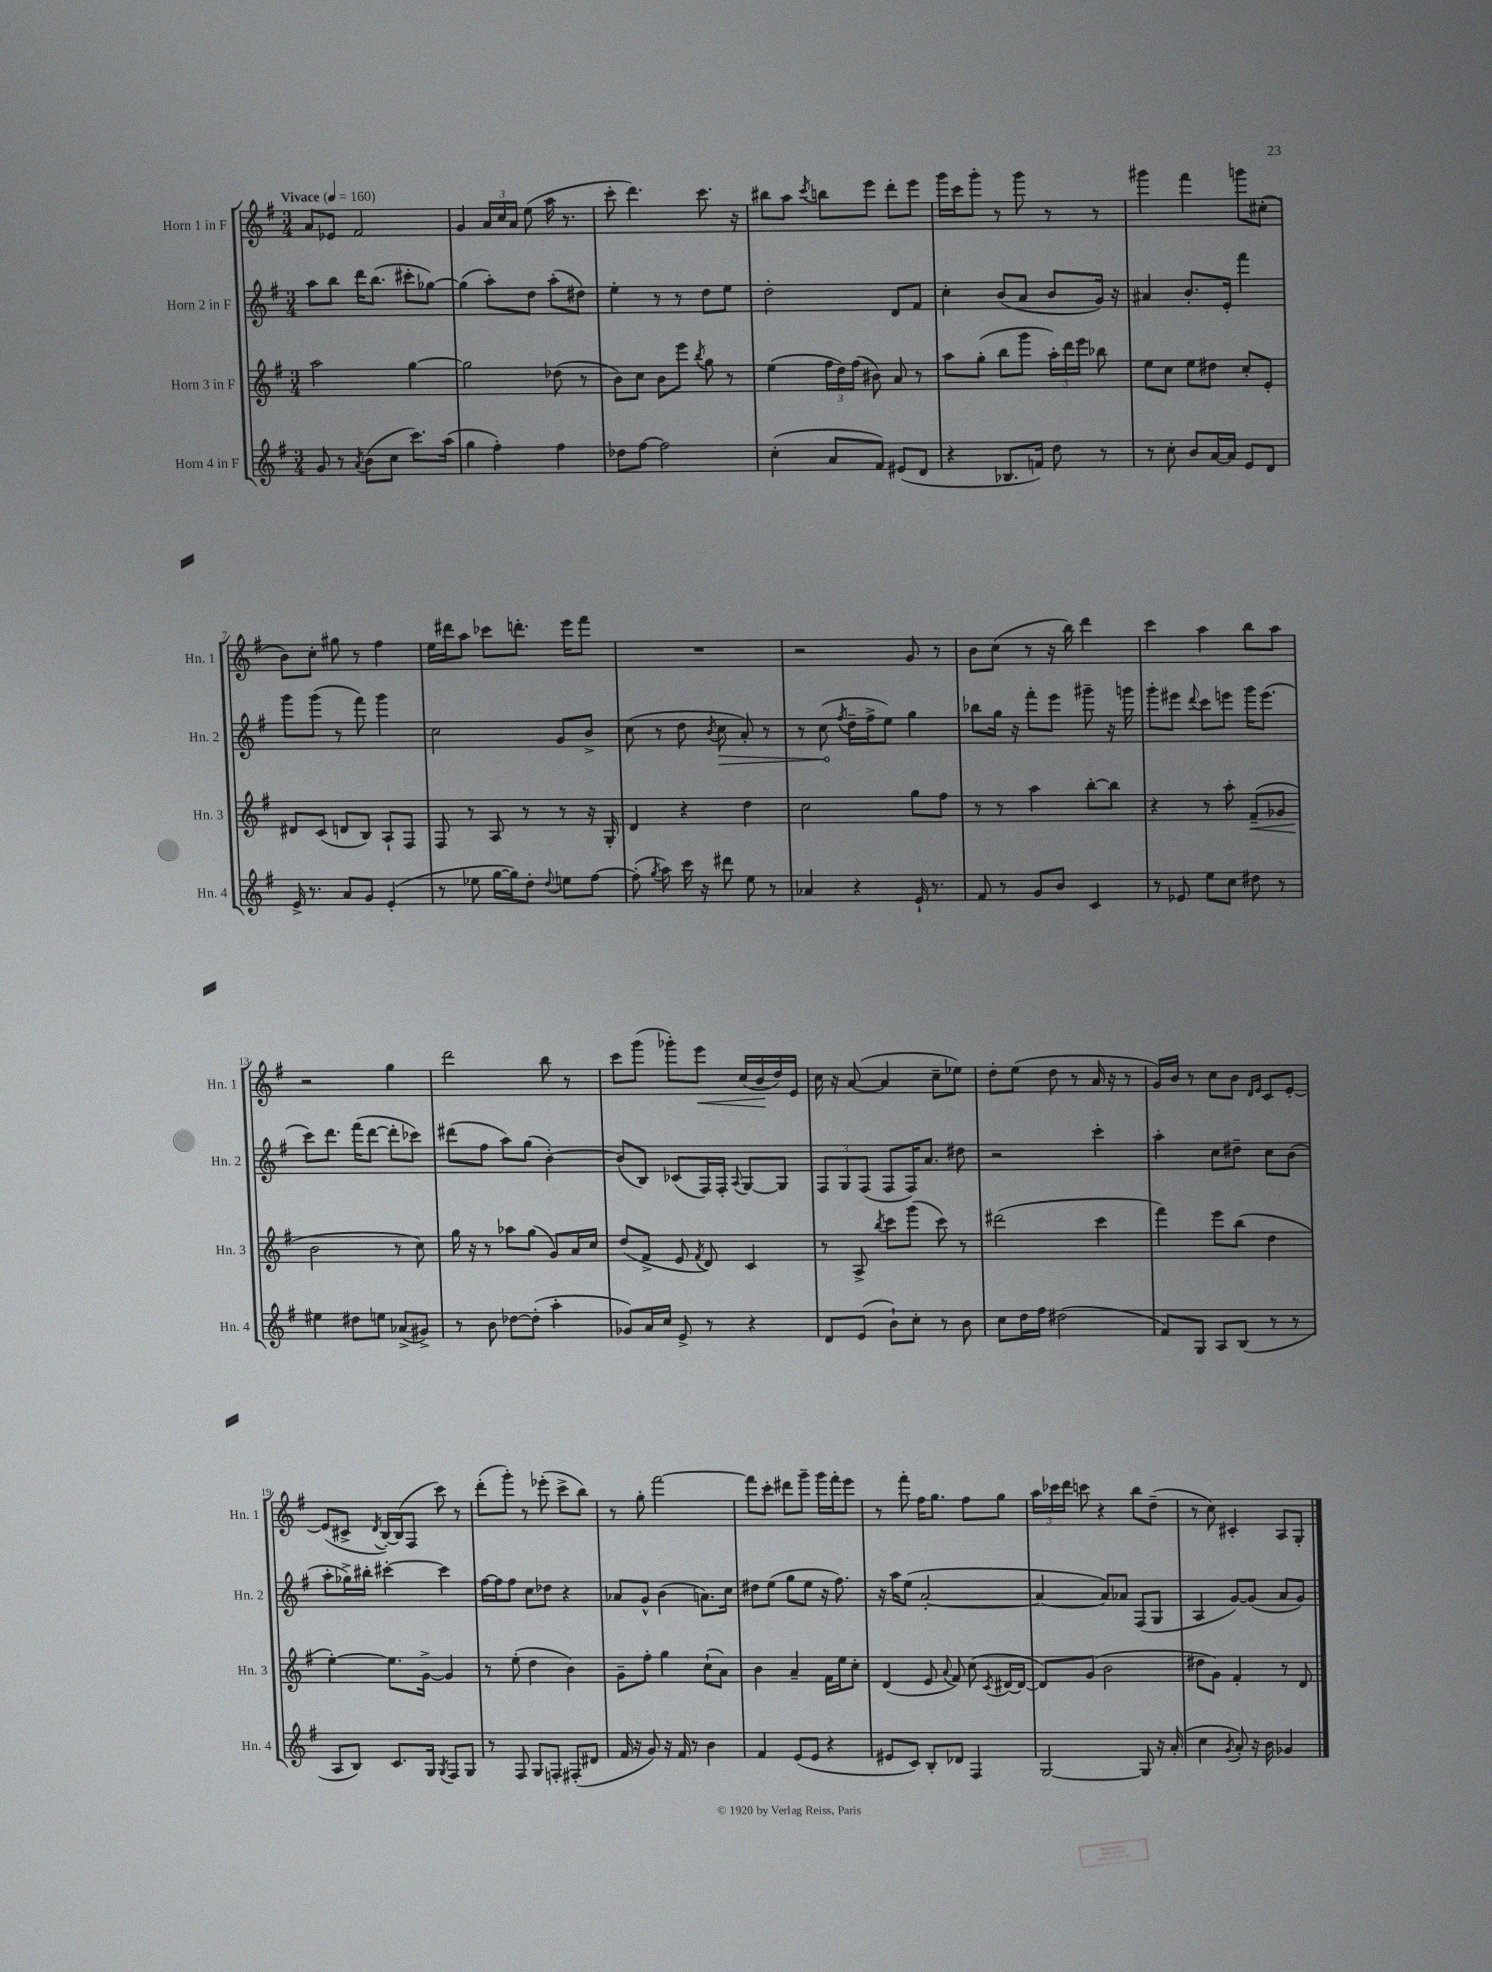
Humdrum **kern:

**kern	**kern	**kern	**kern
*staff4	*staff3	*staff2	*staff1
*clefG2	*clefG2	*clefG2	*clefG2
*k[f#]	*k[f#]	*k[f#]	*k[f#]
*M3/4	*M3/4	*M3/4	*M3/4
*MM160	*MM160	*MM160	*MM160
8g/	2aa\	8aa\L	8a/L
8r	.	8bb\J	8e-/J
8qa/	.	.	.
(8b\L	.	16ddd\LK	2f#/
.	.	(8.bb\J	.
8cc\J	.	.	.
8.ccc\L)	[4gg\	8ccc#'\L	.
.	.	[8gg-\J)	.
(16aa\Jk	.	.	.
=	=	=	=
4gg\	2gg\]	(4gg-\]	4g/
4ff#'\)	.	8aa'\L)	24a/LL
.	.	.	24cc/
.	.	.	24a/JJ
.	.	8dd\J	(8ee\
4ff#\	(8dd-\	(8aa'\L	16aa\
.	.	.	8.r
.	8r	8dd#\J)	.
=	=	=	=
8dd-\L	8b\L)	4ee'\	8ccc'\
[8ff#\J	8cc\J	.	4.ddd\)
2ff#\]	8b\L	8r	.
.	8eee\J	8r	.
.	8qbb/	.	.
.	8gg\	8dd\L	8.ccc\
.	8r	8ee\J	.
.	.	.	16r
=	=	=	=
(4cc'\	(4ee\	2dd'\	8bb#\L
.	.	.	8aa\J
.	.	.	8qccc/
8a/L	24ff#\LL	.	8bb\L
.	24dd\)	.	.
.	(24ff#\JJ	.	.
8f#/J)	8b#\)	.	8eee\J
(8e#/L	8a/	8d/L	8ddd'\L
8d/J	8r	8f#/J	8eee\J
=	=	=	=
4r	8aa\L	4cc'\	16ggg\LL
.	.	.	16ccc\J
.	(8gg'\J	.	8ggg'\J
8.B-/L	8bb\L	(8b/L	8r
.	8ggg\J	8a/J	8ggg\
16f/Jk)	.	.	.
8dd\	24aa'\LL)	8b/L	8r
.	24ddd\	.	.
.	24eee\JJ	.	.
8r	8bb-\	16g/Jk)	8r
.	.	16r	.
=	=	=	=
8r	8ee\L	4a#/	4ggg#\
8cc'\	8cc\J	.	.
8b/L	8ee\L	8.b'/L	4fff#\
[16a/L	8dd#\J	.	.
16a/]JJ	.	16e'/Jk	.
8e/L	8cc'/L	4fff#\	8ggg\L
8d/J	8e'/J	.	(8cc#'\J
=	=	=	=
16e^/	8d#/L	8ggg\L	8b\L)
8.r	.	.	.
.	(8c/J	(8ggg\J	8cc'\J
8a/L	8d/L	8r	8gg#\
8g/J	8B/J)	8fff#\)	8r
(4e'/	8A`/L	4ggg\	4ff#\
.	8F#/J	.	.
=	=	=	=
8r	8F#/	2cc\	16ee\LL
.	.	.	16ddd#\J
8ee-\	8r	.	8aa\J
[16gg\LL	8A/	.	8ccc-\L
16gg\]J)	.	.	.
8dd'\J	8r	.	8.ddd'\J
8qqdd/	.	.	.
8ee\L	8r	8g/L	.
.	.	.	16eee\LK
[8ff#\J	16r	8b^/J	8fff#\J
.	16G'/	.	.
=	=	=	=
(8ff#'\]	4d/	(8cc\	2.r
8qgg/	.	.	.
8aa\)	.	8r	.
16ccc\	4r	8dd\	.
16r	.	.	.
.	.	8qb/	.
8ddd#\	.	8cc\	.
8ee\	4dd\	8a'/)	.
8r	.	8r	.
=	=	=	=
4a-/	2cc\	8r	2r
.	.	(8cc\	.
.	.	8qff#/	.
4r	.	16dd~\LL	.
.	.	16ff#^\J	.
.	.	8ee\J)	.
16e`/	8gg\L	4gg\	8g/
8.r	.	.	.
.	8ff#\J	.	8r
=	=	=	=
8f#/	8r	8bb-\L	8b\L
8r	8r	16gg\Jk	(8cc\J
.	.	16r	.
8g/L	4aa\	8fff#'\L	8r
8b/J	.	8eee\J	16r
.	.	.	16bb\)
4c/	[8bb'\L	8ggg#~\	4ddd\
.	8bb\]J	16r	.
.	.	16ggg\	.
=	=	=	=
8r	4r	8ggg'\L	4ccc\
8e-/	.	8eee#\J	.
.	.	8qqddd/	.
8ee\L	8r	8ccc\L	4aa\
8cc\J	8aa'\	8eee\J	.
8dd#\	(8f#~/L	16ggg\LK	8bb\L
.	.	(8.eee\J	.
8r	8g-/J	.	8aa\J
=	=	=	=
4ee#\	2b\	8ccc\L)	2r
.	.	8.ddd\J	.
8dd#\L	.	.	.
.	.	(16fff#\LK	.
8ee\J	.	[8ddd\J	.
(8a-^/L	8r	8ddd'\]L	4gg\
8g#^/J)	8cc\)	8ccc-\J)	.
=	=	=	=
8r	16gg\	(8ddd#\L	2ddd\
.	16r	.	.
8b\	8r	8ff#\J	.
[8dd-\L	8aa-\L	8aa\L)	.
(8dd-'\]J	(8gg\J	(8gg\J	.
4aa'\	8g/L)	[4b'\)	8bb\
.	16a/L	.	8r
.	16cc/JJ	.	.
=	=	=	=
8g-/L)	(8dd/L	(8b/]L	8ccc\L
16a/L	8f#^/J	8B/J)	(8ggg\J
16cc/JJ	.	.	.
8e^/	8e/	(8c-/L	8ggg-'\L)
.	8qf#/	.	.
8r	8d/)	16F#/L)	8eee\J
.	.	16F#'/JJ	.
.	.	8qqA/	.
4r	4c/	[8G/L	(16cc/LL
.	.	.	16b/
.	.	8G/]J	16dd/)
.	.	.	16e/JJ
=	=	=	=
8d/L	8r	12F#/L	16cc\
.	.	.	16r
.	.	12G/	.
(8e/J	8A^/	.	([8a/
.	.	(12F#/J	.
.	8qbb/	.	.
8b`\L)	8ccc\L	8F#/L	4a/]
8cc'\J	(8ggg\J	16F#/K)	.
.	.	8.a/J	.
8r	8ccc\)	.	8cc~\L
8b\	8r	8dd#\	8ee-\J)
=	=	=	=
8cc\L	(2ddd#\	2r	8dd'\L
16dd\L	.	.	(8ee\J
16ff#\JJ	.	.	.
(2dd#\	.	.	8dd\
.	.	.	8r
.	4ccc\	4ccc'\	16a/
.	.	.	16r
.	.	.	8r
=	=	=	=
8f#/L)	4fff#\)	4aa'\	16g/LL)
.	.	.	16b/JJ
8G/J	.	.	8r
8A/L	8eee\L	8cc\L	8cc\L
(8B/J	(8bb\J	8dd#~\J	8b\J
.	.	.	16qqd/LL
.	.	.	16qqe/JJ
8r	4dd\	8cc\L	8c/L
8r	.	(8b\J	[8e'/J
=	=	=	=
8A/L	[4ee'\)	8aa'\L	(8e/]L
8B/J)	.	16gg-^\L)	8c#^/J
.	.	16bb#'\JJ	.
.	.	.	8qd/
8.c/L	8.ee\]L	[4ccc#'\	[16B'/LL)
.	.	.	(16B/]J
.	.	.	8F#/J
16G/Jk	[16g^\Jk	.	.
8qG/	.	.	.
8F#/L	4g/]	4ccc#\]	8ccc\)
8G/J	.	.	8r
=	=	=	=
8r	8r	[16ff#\LL	(8ddd'\L
.	.	16ff#\]J	.
8F#/	(8ee'\	8ff#\J	8ggg'\J)
8G/L	4dd\	8cc\L	8r
8F'/J	.	8dd-\J	(8eee-'\
(8F#'/L	4b\)	4r	8ccc^\L
8d#/J	.	.	8bb\J)
=	=	=	=
16f#/	8g~\L	8a-/L	8r
16r	.	.	.
8g/)	8ff#'\J	8g^^/J	8gg'\
16r	4gg\	(4b\	[2fff#\
16f#/	.	.	.
8r	.	.	.
4b\	(8cc`\L	8.a\L)	.
.	8a\J)	.	.
.	.	16cc\Jk	.
=	=	=	=
4f#/	4b\	8dd#\L	8fff#\]L
.	.	(8ee\J	8ccc'\J
(8e/L	4a~/	8gg\L	8ddd#\L
8e/J	.	8ee\J	8ggg~\J
4r	16f#\LL	16r	16ggg\LL
.	16ee\J	8.ff#\)	16fff#'\J
.	8cc'\J	.	8eee\J
=	=	=	=
8e#/L	(4d/	16r	8r
.	.	16aa\LK	.
8c/J)	.	(8ee\J	8fff#'\
8B'/L	8e/	[2a'/	16ff#\LK
.	.	.	8.gg\J
.	8qqa/	.	.
8d-/J	8f#/)	.	.
4F#/	(8cc\	.	8ff#\L
.	8qc/	.	.
.	[16d#/LL	.	8gg\J
.	16d#/_JJ	.	.
=	=	=	=
[2G/	8d#/]L)	4a/_	24aa\LL
.	.	.	24ccc-\
.	.	.	24ddd\JJ
.	(8g/J	.	8ccc\
.	2b\	8a/]L)	4r
.	.	8a-/J	.
8G/]	.	(8F#/L	8bb\L
16r	.	8G/J	(8dd~\J
(16a'/	.	.	.
=	=	=	=
4cc\	8dd#\L	4A/	8r
.	8g\J)	.	8cc\)
8qg/	.	.	.
8a'/)	4f#'/	[8g/L)	4c#'/
16r	.	(8g/]J	.
16b\	.	.	.
4g-/	8r	8a/L	8A/L
.	8d/	8g/J)	8G'/J
==	==	==	==
*-	*-	*-	*-
